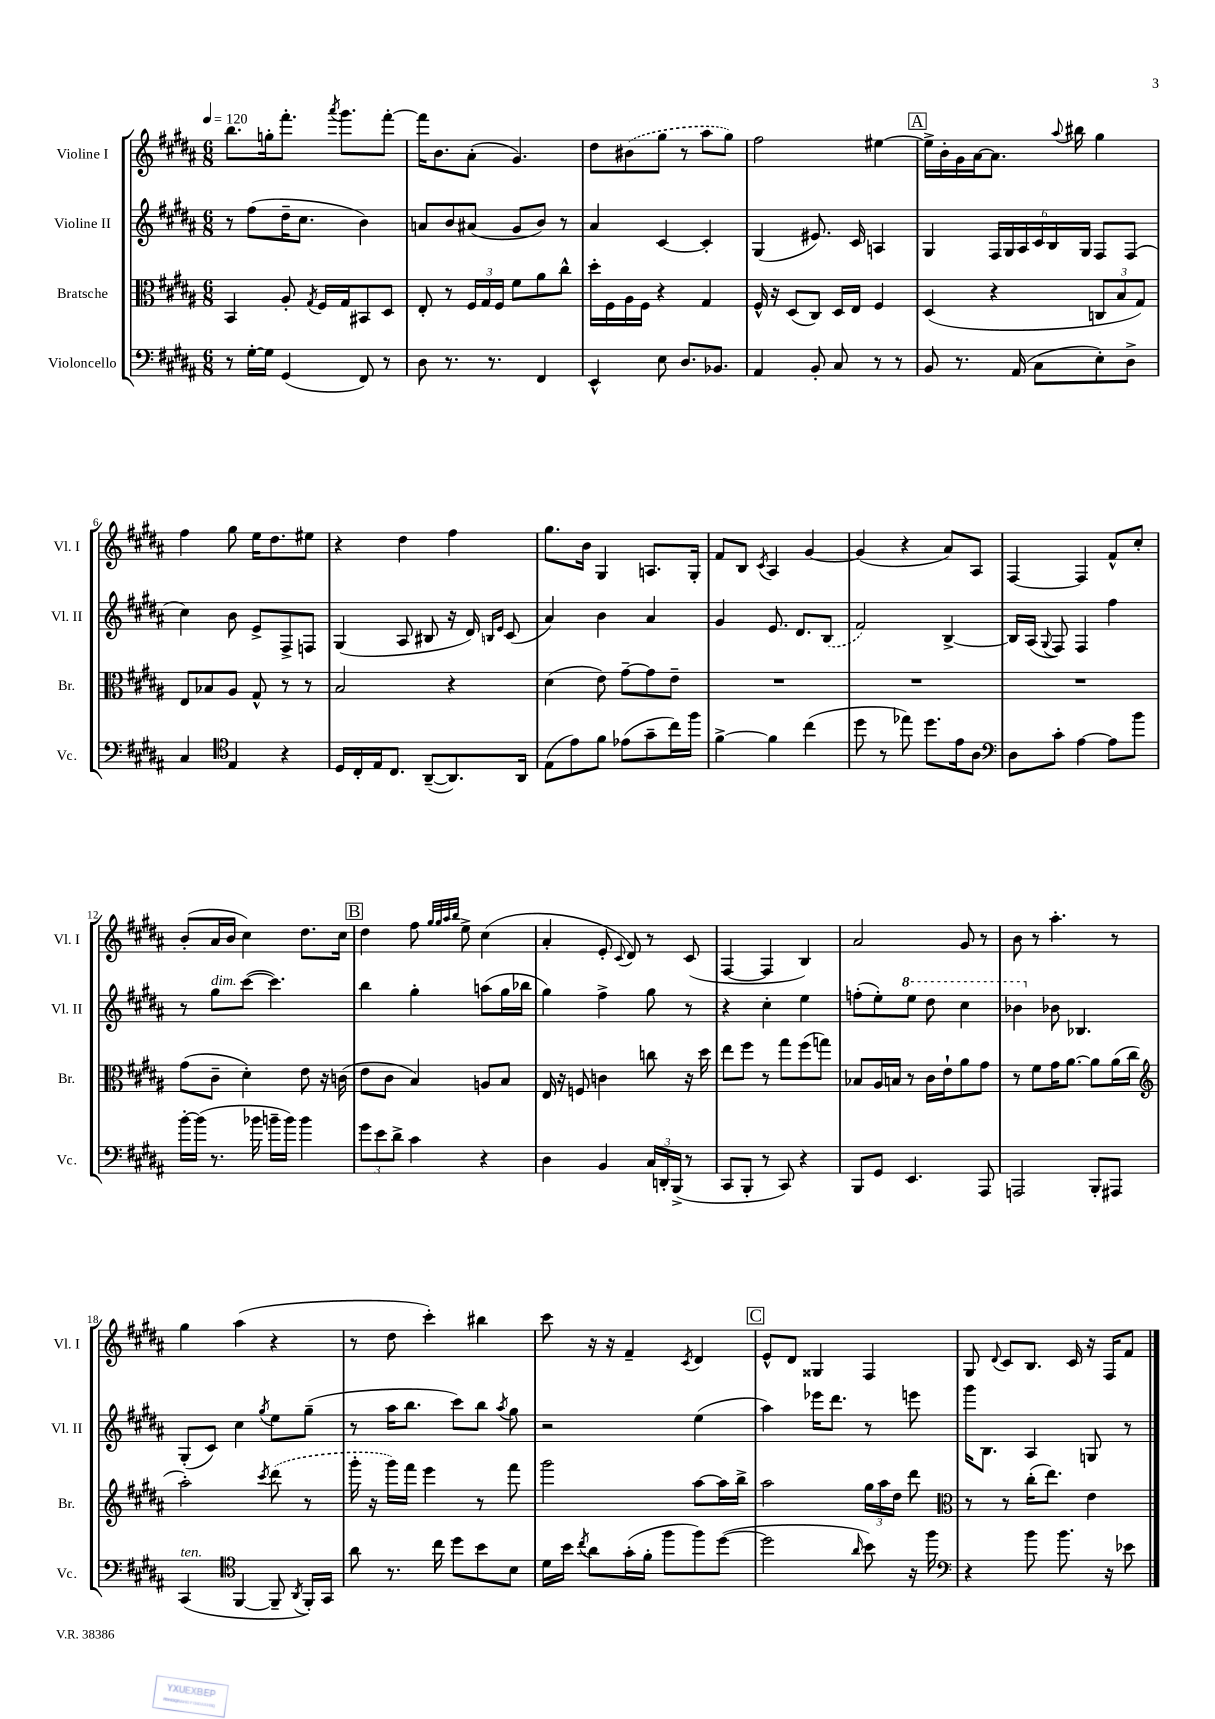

**kern	**kern	**kern	**kern
*staff4	*staff3	*staff2	*staff1
*clefF4	*clefC3	*clefG2	*clefG2
*k[f#c#g#d#a#]	*k[f#c#g#d#a#]	*k[f#c#g#d#a#]	*k[f#c#g#d#a#]
*M6/8	*M6/8	*M6/8	*M6/8
*MM120	*MM120	*MM120	*MM120
8r	4BB	8r	8.bb
[16G#'	.	(8ff#	.
16G#]	.	.	16gg'
(4GG#	8A#'	16dd#~	8.fff#'
.	.	8.cc#	.
.	8qG#	.	.
.	16F#	.	.
.	.	.	8qaaa#
.	16G#	.	8.ggg#
8FF#)	8BB#	4b)	.
8r	8D#	.	[8fff#'
=	=	=	=
8D#	8E'	8a	16fff#]
.	.	.	8.b
8.r	8r	8b	.
.	24F#	(8a#	(8a#'
.	24G#	.	.
8.r	.	.	.
.	24F#	.	.
.	8f#	8g#	4.g#)
4FF#	8a#	8b)	.
.	8cc#^^	8r	.
=	=	=	=
4EE^^	16dd#'	4a#	8dd#
.	16F#	.	.
.	16A#	.	(8b#
.	16F#	.	.
8E	4r	[4c#	8gg#
8.D#	.	.	8r
.	4G#	4c#']	8aa#
8.BB-	.	.	.
.	.	.	8gg#)
=	=	=	=
4AA#	16F#^^	(4G#	2ff#
.	16r	.	.
.	(8D#	.	.
8BB'	8C#)	8.e#)	.
8C#	16D#	.	.
.	16E	16c#	.
8r	4F#	4A	[4ee#
8r	.	.	.
=	=	=	=
8BB	(4D#	4G#	16ee#^]
.	.	.	16b'
8.r	.	.	16g#
.	.	.	[16a#
.	4r	24F#	8.a#]
.	.	24G#	.
(16AA#	.	.	.
.	.	24A#	.
8C#	.	24c#	.
.	.	24B	.
.	.	.	8qqaa#
.	.	.	16bb#
.	.	24G#	.
8E')	12C	8F#	4gg#
.	12B	.	.
8D#^	.	(8F#	.
.	12G#)	.	.
=	=	=	=
4C#	8E	4cc#)	4ff#
.	8B-	.	.
*clefC4	*	*	*
4E	8A#	8b	8gg#
.	8G#^^	8e^	16ee
.	.	.	8.dd#
4r	8r	8F#^	.
.	8r	8F	8ee#
=	=	=	=
16D#	2B	(4G#	4r
16C#'	.	.	.
16E	.	.	.
8.C#	.	.	.
.	.	8A#	4dd#
([8AA#~	.	8B#	.
8.AA#])	4r	16r	4ff#
.	.	16d#)	.
.	.	16qqB	.
.	.	16qqe	.
.	.	(8c#	.
16AA#	.	.	.
=	=	=	=
(8E	(4d#	4a#)	8.gg#
8e)	.	.	.
.	.	.	16b
8f#	8e)	4b	4G#
(8e-	[8g#~	.	.
8g#~	8g#]	4a#	8.A
16cc#)	8e~	.	.
16ff#	.	.	16G#'
=	=	=	=
[4f#^	2.r	4g#	8f#
.	.	.	8B
.	.	.	8qc#
4f#]	.	8.e	4A#
.	.	8.d#	.
(4cc#	.	.	[4g#
.	.	(8B	.
=	=	=	=
8dd#	2.r	2f#)	(4g#]
8r	.	.	.
8ee-)	.	.	4r
8.dd#	.	.	.
.	.	[4B^	8a#)
16e	.	.	.
8A#	.	.	8A#
=	=	=	=
*clefF4	*	*	*
8D#	2.r	16B]	[4F#
.	.	(16A#	.
.	.	8qqG#	.
8c#'	.	8F#)	.
[4A#	.	4F#	4F#]
8A#]	.	4ff#	8f#^^
8b	.	.	8cc#'
=	=	=	=
[16b'	(8g#	8r	(8b'
(16b]	.	.	.
8.r	8c#~	8gg#	16a#
.	.	.	16b
.	4d#')	([8ccc#	4cc#)
16b-	.	.	.
16b~	.	4.ccc#])	.
16b)	.	.	.
4b	8e	.	8.dd#
.	16r	.	.
.	(16c	.	16cc#
=	=	=	=
12g#	8e	4bb	4dd#
12e	.	.	.
.	8c#	.	.
12d#^	.	.	.
4c#	4B)	4gg#'	8ff#
.	.	.	32qqgg#
.	.	.	32qqgg#
.	.	.	32qqaa#
.	.	.	32qqbb
.	.	.	8ee^
4r	8A	(8aa	(4cc#
.	8B	16gg#	.
.	.	16bb-	.
=	=	=	=
4D#	16E	4gg#)	4a#'
.	16r	.	.
.	8F	.	.
4BB	4c	4ff#^	8e'
.	.	.	8qqc#
.	.	.	8d#)
24C#	8cc	8gg#	8r
24DD'	.	.	.
(24BBB^	.	.	.
8r	16r	8r	(8c#
.	16dd#	.	.
=	=	=	=
8CC#	8ee	4r	[4F#
8BBB'	8ff#	.	.
8r	8r	4cc#'	4F#]
8CC#)	8gg#	.	.
4r	(8ff#	4ee	4B)
.	8gg)	.	.
=	=	=	=
8BBB	8B-	(8ff'	2a#
8GG#	16A#	8ee')	.
.	16B	.	.
4.EE	8r	8eee	.
.	16c#	8ddd#	.
.	16e`	.	.
.	8a#	4ccc#	8g#
8AAA#	8g#	.	8r
=	=	=	=
2AAA	8r	4bb-	8b
.	8f#	.	8r
.	16g#	8b-	4.aa#'
.	[8.a#	.	.
.	.	4.B-	.
8BBB'	8a#]	.	.
8AAA#	(16a#	.	8r
.	16cc#	.	.
=	=	=	=
*	*clefG2	*	*
(4CC#	2aa#')	(8G#'	4gg#
.	.	8c#)	.
*clefC4	*	*	*
[4FF#	.	4cc#	(4aa#
.	8qccc#	8qgg#	.
8FF#~]	(8ddd#	8ee	4r
8qAA#	.	.	.
16FF#')	8r	(8gg#~	.
16GG#	.	.	.
=	=	=	=
8a#	16ggg#'	8r	8r
.	16r	.	.
8.r	16ggg#)	16aa#	8dd#
.	16fff#	8.bb	.
.	4eee	.	4ccc#')
16cc#	.	.	.
8dd#	.	8ccc#)	.
8b	8r	8bb	4bb#
.	.	8qaa#	.
8B	8fff#	8gg#	.
=	=	=	=
16d#	2ggg#	2r	8ccc#
16b	.	.	.
8qcc#	.	.	.
8a#	.	.	16r
.	.	.	16r
(16g#'	.	.	4f#~
16f#'	.	.	.
8ff#	.	.	.
.	.	.	8qc#
8ff#)	[8aa#	(4ee	4d#
([8dd#	16aa#]	.	.
.	16bb^	.	.
=	=	=	=
2dd#]	2aa#	4aa#)	8e^^
.	.	.	8d#
.	.	16eee-	4G##
.	.	8.ddd#	.
16qqa#	.	.	.
8b)	24gg#	8r	4F#
.	24aa#	.	.
.	24dd#	.	.
16r	8ddd#	8eee	.
16ff#	.	.	.
=	=	=	=
*clefF4	*clefC3	*	*
4r	8r	16ggg#	8G#
.	.	8.B	.
.	.	.	8qqd#
.	8r	.	8c#
8b	(16cc#'	4A#	8.B
.	8.ee)	.	.
8.b	.	.	.
.	.	.	16c#
.	4e	8G	16r
16r	.	.	16F#
8e-	.	8r	8f#
==	==	==	==
*-	*-	*-	*-
